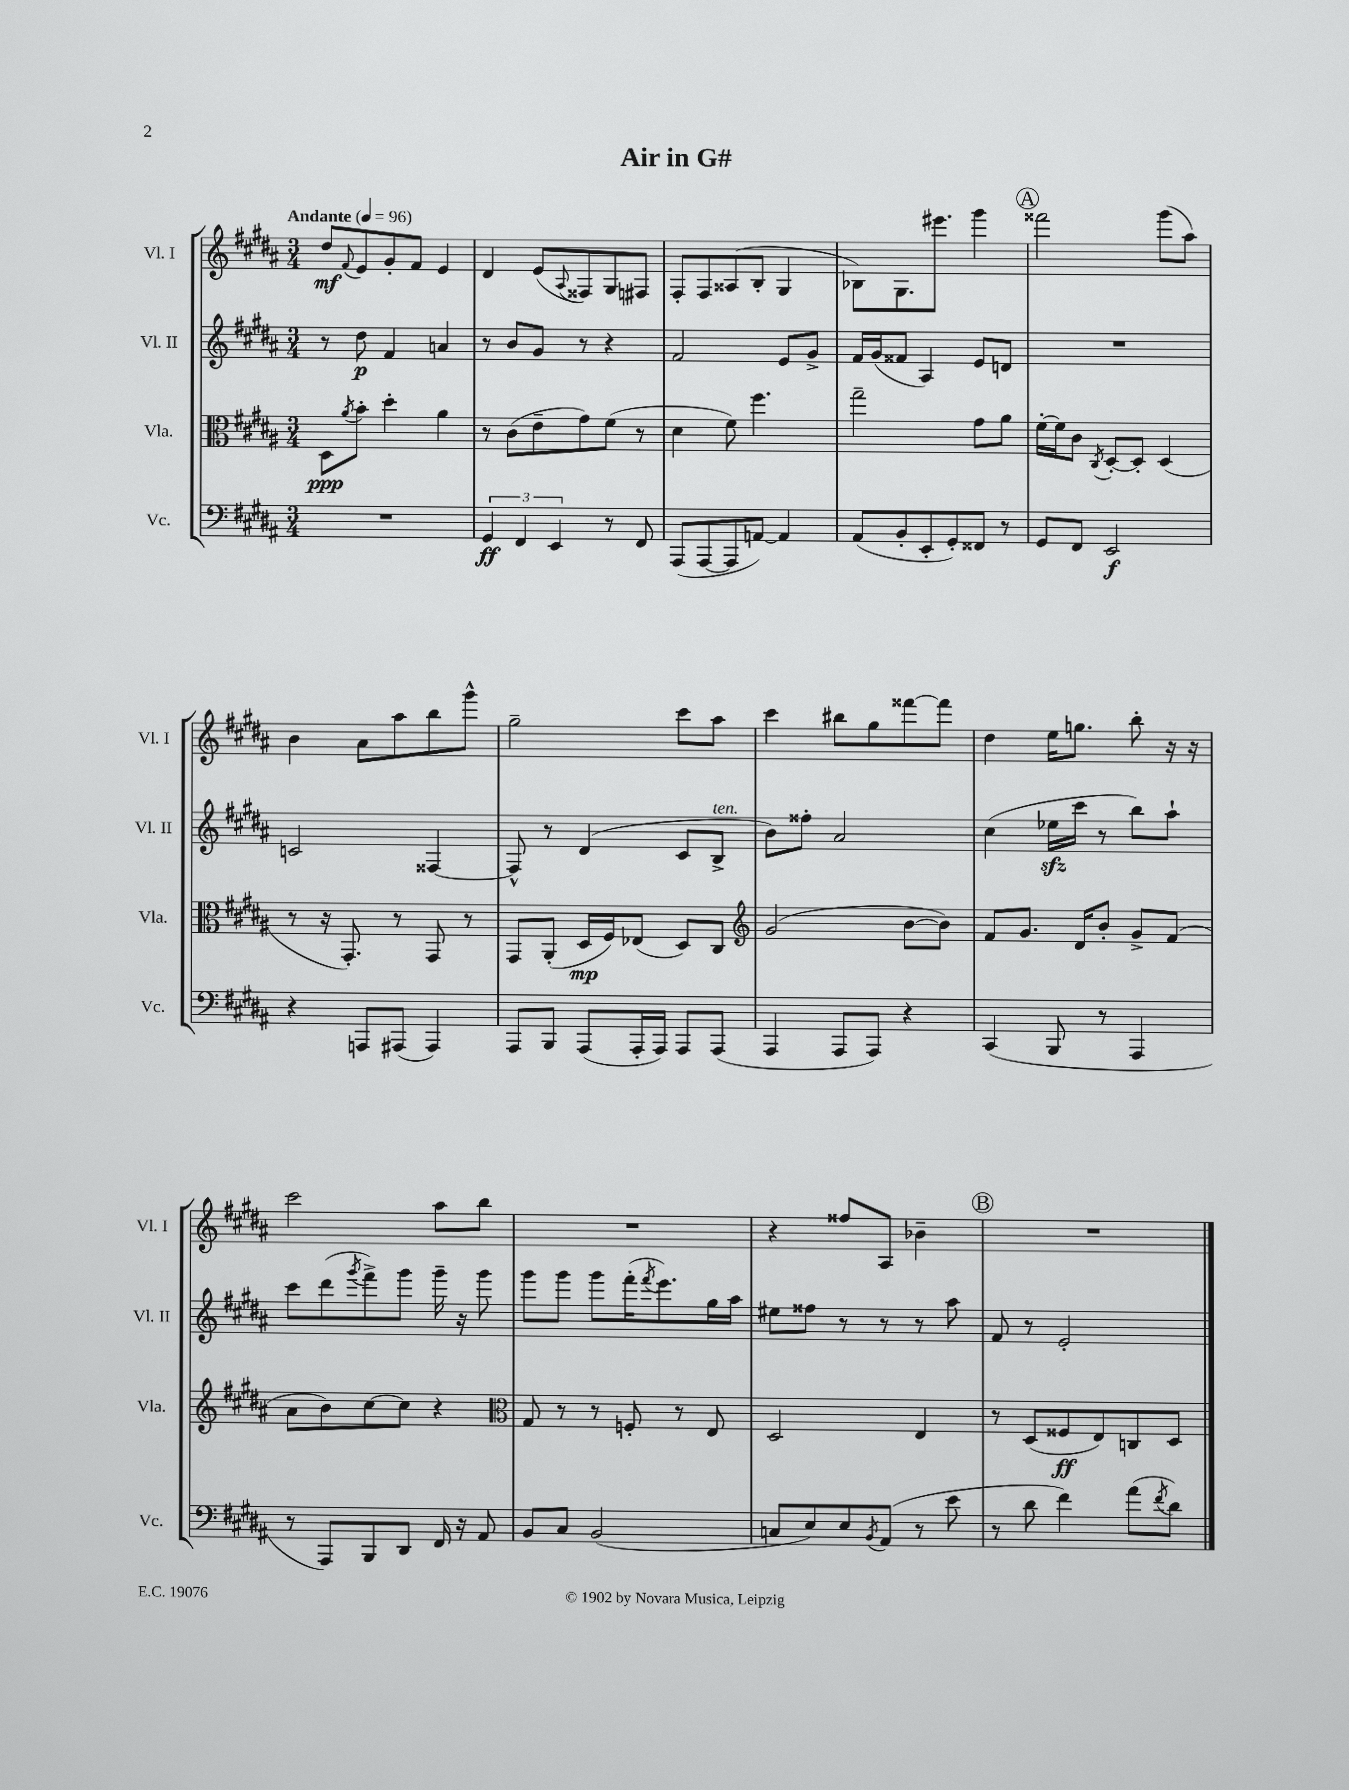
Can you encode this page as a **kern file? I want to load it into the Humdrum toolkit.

**kern	**dynam	**kern	**dynam	**kern	**dynam	**kern	**dynam
*part4	*part4	*part3	*part3	*part2	*part2	*part1	*part1
*staff4	*staff4	*staff3	*staff3	*staff2	*staff2	*staff1	*staff1
*I"Vc.	*	*I"Vla.	*	*I"Vl. II	*	*I"Vl. I	*
*I'Vc.	*	*I'Vla.	*	*I'Vl. II	*	*I'Vl. I	*
*clefF4	*	*clefC3	*	*clefG2	*	*clefG2	*
*k[f#c#g#d#a#]	*	*k[f#c#g#d#a#]	*	*k[f#c#g#d#a#]	*	*k[f#c#g#d#a#]	*
*M3/4	*	*M3/4	*	*M3/4	*	*M3/4	*
*MM96	*	*MM96	*	*MM96	*	*MM96	*
=1	=1	=1	=1	=1	=1	=1	=1
!	!	!	!	!	!	!LO:TX:a:B:t=Andante	!
2.r	.	8D#\L	ppp	8r	.	8dd#/L	mf
.	.	8qa#/	.	.	.	8qqf#/	.
.	.	8b'\J	.	8dd#\	p	8e/	.
.	.	4dd#'\	.	4f#/	.	8g#'/	.
.	.	.	.	.	.	8f#/J	.
.	.	4a#\	.	4an/	.	4e/	.
=2	=2	=2	=2	=2	=2	=2	=2
6GG#/	ff	8r	.	8r	.	4d#/	.
.	.	(8c#\L	.	8b/L	.	.	.
6FF#/	.	.	.	.	.	.	.
.	.	8e~\	.	8g#/J	.	(8e/L	.
6EE/	.	.	.	.	.	.	.
.	.	.	.	.	.	8qqA#/	.
.	.	8g#\)	.	8r	.	8F##X/)	.
8r	.	(8f#\J	.	4r	.	8G#/	.
8FF#/	.	8r	.	.	.	8F#X/J	.
=3	=3	=3	=3	=3	=3	=3	=3
(8AAA#/L	.	4d#\	.	2f#/	.	8F#'/L	.
[8AAA#/	.	.	.	.	.	8F#/	.
8AAA#/]	.	8f#\)	.	.	.	(8A##X/	.
[8AAn/J)	.	4.ff#\	.	.	.	8B'/J	.
4AA/]	.	.	.	8e/L	.	4G#/	.
.	.	.	.	8g#^/J	.	.	.
=4	=4	=4	=4	=4	=4	=4	=4
(8AA#/L	.	2gg#~\	.	16f#/LL	.	8B-X\L)	.
.	.	.	.	(16g#/J	.	.	.
8BB'/	.	.	.	8f##X/J	.	8.G#\	.
8EE'/	.	.	.	4A#/)	.	.	.
.	.	.	.	.	.	8.eee#X\J	.
8GG#'/)	.	.	.	.	.	.	.
8FF##X/J	.	8g#\L	.	8e/L	.	4ggg#\	.
8r	.	8a#\J	.	8dn/J	.	.	.
!!LO:REH:place=s1:t=A
=5	=5	=5	=5	=5	=5	=5	=5
8GG#/L	.	[16f#'\LL	.	2.r	.	2fff##X\	.
.	.	16f#\J]	.	.	.	.	.
8FF#/J	.	8c#\J	.	.	.	.	.
.	.	8qC#/	.	.	.	.	.
2EE/	f	[8D#'/L	.	.	.	.	.
.	.	8D#'/J]	.	.	.	.	.
.	.	(4D#/	.	.	.	(8ggg#\L	.
.	.	.	.	.	.	8aa#\J)	.
!!LO:LB:g=z
=6	=6	=6	=6	=6	=6	=6	=6
4r	.	8r	.	2cn/	.	4b\	.
.	.	16r	.	.	.	.	.
.	.	8.GG#'/)	.	.	.	.	.
8AAAn/L	.	.	.	.	.	8a#\L	.
(8AAA#X/J	.	8r	.	.	.	8aa#\	.
4AAA#/)	.	8GG#/	.	[4F##X/	.	8bb\	.
.	.	8r	.	.	.	8ggg#^^\J	.
=7	=7	=7	=7	=7	=7	=7	=7
8AAA#/L	.	8GG#/L	.	8F##^^/]	.	2gg#~\	.
8BBB/J	.	(8AA#'/J	.	8r	.	.	.
(8AAA#/L	.	16D#/LL	mp	(4d#/	.	.	.
.	.	16F#/J)	.	.	.	.	.
16AAA#'/L	.	(8E-X/J	.	.	.	.	.
16AAA#/JJ)	.	.	.	.	.	.	.
8AAA#/L	.	8D#/L)	.	8c#/L	.	8ccc#\L	.
!	!	!	!	!LO:TX:a:i:t=ten.	!	!	!
(8AAA#/J	.	8C#/J	.	8B^/J	.	8aa#\J	.
=8	=8	=8	=8	=8	=8	=8	=8
*	*	*clefG2	*	*	*	*	*
4AAA#/	.	(2g#/	.	8b\L)	.	4ccc#\	.
.	.	.	.	8ff##X'\J	.	.	.
8AAA#/L	.	.	.	2a#/	.	8bb#X\L	.
8AAA#/J)	.	.	.	.	.	8gg#\	.
4r	.	[8b\L	.	.	.	[8fff##X\	.
.	.	8b\J])	.	.	.	8fff##\J]	.
=9	=9	=9	=9	=9	=9	=9	=9
(4CC#/	.	8f#/L	.	(4cc#\	.	4dd#\	.
.	.	8.g#/J	.	.	.	.	.
8BBB/	.	.	.	16ee-Xzz\LL	.	16ee\KL	.
.	.	16d#/KL	.	16ccc#\JJ	.	8.ggn\J	.
8r	.	8b'/J	.	8r	.	.	.
4AAA#/	.	8g#^/L	.	8bb\L)	.	8bb'\	.
.	.	(8f#/J	.	8aa#`\J	.	16r	.
.	.	.	.	.	.	16r	.
!!LO:LB:g=z
=10	=10	=10	=10	=10	=10	=10	=10
8r	.	8a#\L	.	8ccc#\L	.	2ccc#\	.
8AAA#/L)	.	8b\)	.	(8ddd#\	.	.	.
.	.	.	.	8qggg#/	.	.	.
8BBB/	.	[8cc#\	.	8fff#^\)	.	.	.
8DD#/J	.	8cc#\J]	.	8ggg#\J	.	.	.
16FF#/	.	4r	.	16ggg#~\	.	8aa#\L	.
16r	.	.	.	16r	.	.	.
8AA#/	.	.	.	8ggg#\	.	8bb\J	.
=11	=11	=11	=11	=11	=11	=11	=11
*	*	*clefC3	*	*	*	*	*
8BB/L	.	8G#/	.	8ggg#\L	.	2.r	.
8C#/J	.	8r	.	8ggg#\J	.	.	.
(2BB/	.	8r	.	8ggg#\L	.	.	.
.	.	8Fn'/	.	(16fff#'\K	.	.	.
.	.	.	.	8qfff#/	.	.	.
.	.	.	.	8.eee\)	.	.	.
.	.	8r	.	.	.	.	.
.	.	8E/	.	16gg#\L	.	.	.
.	.	.	.	16aa#\JJ	.	.	.
=12	=12	=12	=12	=12	=12	=12	=12
8Cn/L	.	2D#/	.	8ee#X\L	.	4r	.
8E/)	.	.	.	8ff##X\J	.	.	.
8E/	.	.	.	8r	.	8ff##X/L	.
8qBB/	.	.	.	.	.	.	.
(8AA#/J	.	.	.	8r	.	8A#/J	.
8r	.	4E/	.	8r	.	4b-X~\	.
8e\	.	.	.	8aa#\	.	.	.
!!LO:REH:place=s1:t=B
=13	=13	=13	=13	=13	=13	=13	=13
8r	.	8r	.	8f#/	.	2.r	.
8d#\	.	(8D#/L	.	8r	.	.	.
4f#\)	.	8F##X/	ff	2e'/	.	.	.
.	.	8E/)	.	.	.	.	.
(8a#\L	.	8Cn/	.	.	.	.	.
8qf#/	.	.	.	.	.	.	.
8d#\J)	.	8D#/J	.	.	.	.	.
==	==	==	==	==	==	==	==
*-	*-	*-	*-	*-	*-	*-	*-
